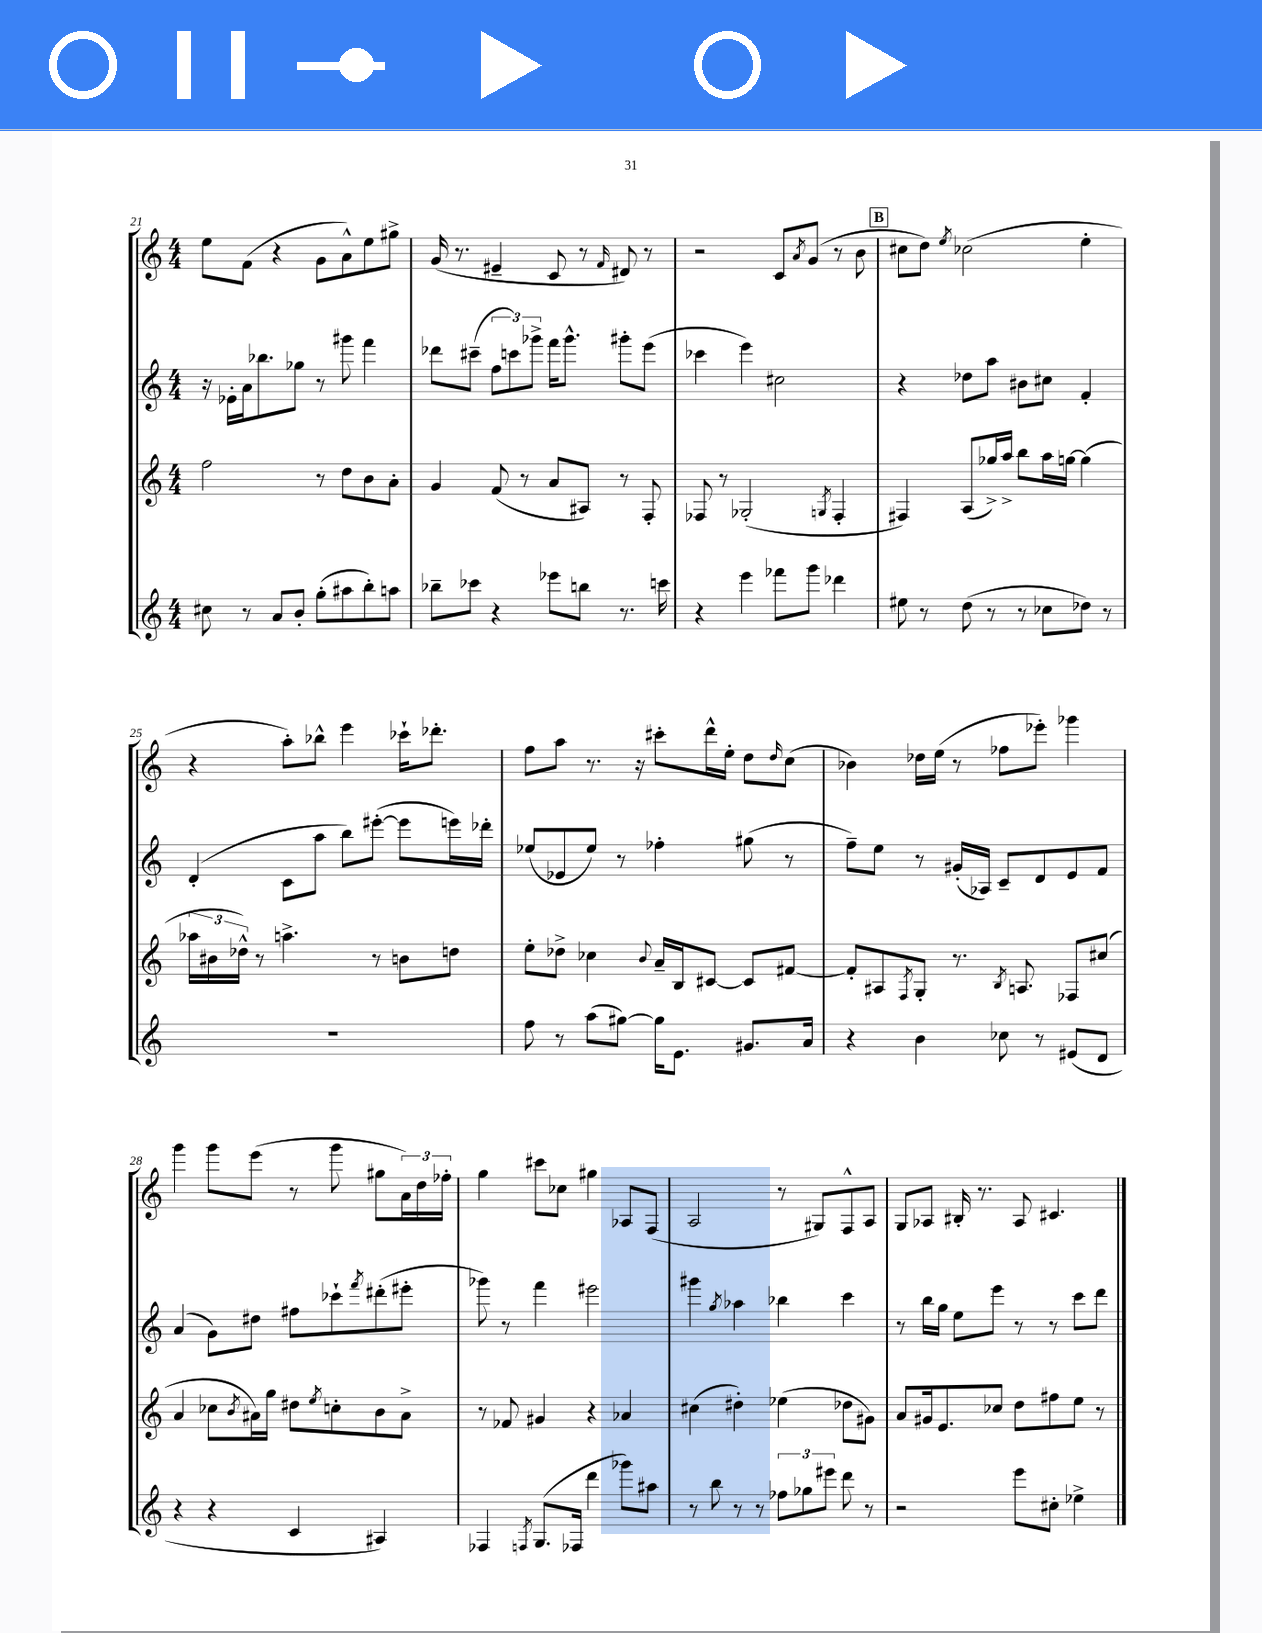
<<
\new StaffGroup <<
\new Staff = "s0" {
    \clef treble \key c \major \numericTimeSignature \time 4/4
    e''8 f'8( r4 g'8 a'8-^) e''8 gis''8-> |
    g'16( r8. eis'4-- c'8 r8 \grace { f'16 } dis'8) r8 |
    r2 c'8 \acciaccatura { a'8 } g'8( r8 b'8 |
    \mark \markup { \box "B" } cis''8 d''8) \acciaccatura { e''8 } ces''2( e''4-. |
    r4 a''8-.) bes''8-^ e'''4 ces'''16-! des'''8.-. |
    f''8 a''8 r8. r16 cis'''8-. d'''16-^ e''16-. d''8 \grace { d''16 } c''8( |
    bes'4) des''16 e''16( r8 fes''8 ees'''8-.) ges'''4 |
    g'''4 g'''8 e'''8( r8 g'''8 gis''8 \tuplet 3/2 { a'16) d''16 fes''16-. } |
    g''4 cis'''8 ces''8 gis''4 aes8 f8( |
    a2 r8 gis8) f8-^ a8 |
    g8 aes8 bis16-. r8. aes8 cis'4. \bar "|." |
}
\new Staff = "s1" {
    \clef treble \key c \major \numericTimeSignature \time 4/4
    r16 ees'16-. a'16 bes''8. ges''8 r8 gis'''8 f'''4 |
    des'''8 cis'''8--( \tuplet 3/2 { f''8 c'''8) ges'''8-> } f'''16 ges'''8.-^ gis'''8-. e'''8( |
    ces'''4 e'''4) cis''2 |
    \mark \markup { \box "B" } r4 des''8 a''8 bis'8 cis''8 f'4-. |
    d'4-.( c'8 a''8 b''8) eis'''8~-.( eis'''8 e'''16) des'''16-. |
    ees''8( ees'8 ees''8) r8 fes''4-. gis''8( r8 |
    f''8--) e''8 r8 gis'16-.( aes16) c'8-- d'8 e'8 f'8 |
    a'4( g'8) dis''8 fis''8 ces'''8-! \acciaccatura { f'''8 } dis'''8-.( eis'''8-. |
    ges'''8) r8 f'''4 eis'''2 |
    gis'''4 \acciaccatura { g''8 } aes''4 bes''4 c'''4 |
    r8 b''16 g''16 e''8 e'''8 r8 r8 c'''8 d'''8 \bar "|." |
}
\new Staff = "s2" {
    \clef treble \key c \major \numericTimeSignature \time 4/4
    f''2 r8 d''8 b'8 a'8-. |
    g'4 f'8( r8 a'8 ais8) r8 f8-. |
    fes8 r8 ges2-.( \acciaccatura { g8 } fes4-. |
    \mark \markup { \box "B" } fis4) a8( ges''16->) a''16-> b''8 a''16 g''16~ g''4( |
    \tuplet 3/2 { aes''16 bis'16 des''16-^) } r8 a''4.-> r8 b'8 d''8 |
    e''8-. des''8-> ces''4 \appoggiatura { b'8 } a'16-- b16 cis'8~ cis'8 fis'8~ |
    fis'8-. ais8 \acciaccatura { f8 } g8-. r8. \acciaccatura { b8 } a8. fes8 cis''8( |
    a'4 ces''8 \acciaccatura { b'8 } ais'16) g''16 dis''8 \acciaccatura { e''8 } c''8-. b'8 ais'8-> |
    r8 fes'8 gis'4 r4 aes'4 |
    cis''4( dis''4-.) ees''4( des''8 gis'8) |
    a'8 gis'16 e'8. ces''8 d''8 fis''8 e''8 r8 \bar "|." |
}
\new Staff = "s3" {
    \clef treble \key c \major \numericTimeSignature \time 4/4
    cis''8 r8 a'8 b'8-. g''8-.( ais''8 b''8-.) a''8 |
    bes''8-- ces'''8 r4 ees'''8 b''8 r8. c'''16 |
    r4 e'''4 fes'''8 g'''8 des'''4 |
    \mark \markup { \box "B" } eis''8 r8 d''8( r8 r8 ces''8 des''8) r8 |
    R1 |
    f''8 r8 a''8( gis''8~) gis''16 e'8. gis'8. a'16 |
    r4 b'4 ces''8 r8 eis'8( d'8 |
    r4 r4 c'4 ais4) |
    fes4 \acciaccatura { f8 } g8.( fes16 d'''4 ges'''8) ais''8 |
    r8 b''8 r8 r8 \tuplet 3/2 { fes''8 ges''8 eis'''8 } d'''8 r8 |
    r2 e'''8 cis''8-. ees''4-> \bar "|." |
}
>>
>>
\layout { \context { \Score currentBarNumber = #21 } }
